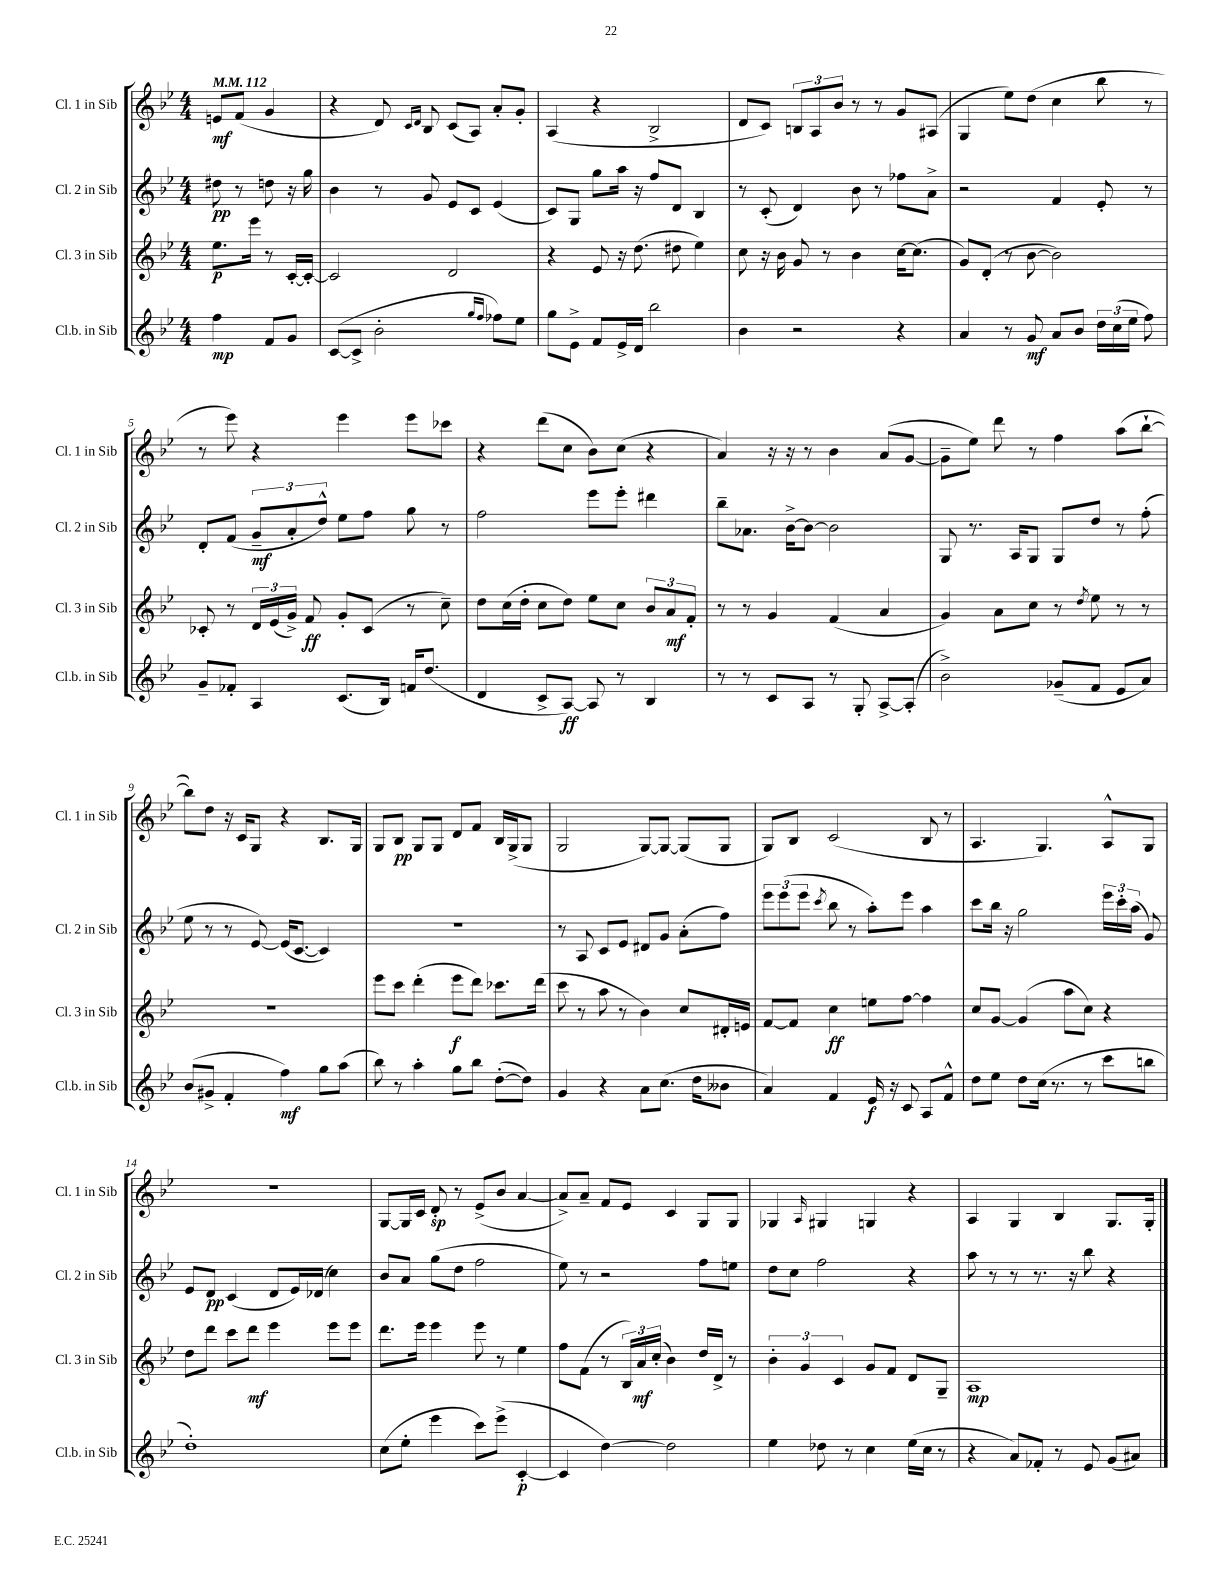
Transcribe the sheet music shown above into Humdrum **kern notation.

**kern	**dynam	**kern	**dynam	**kern	**dynam	**kern	**dynam
*part4	*part4	*part3	*part3	*part2	*part2	*part1	*part1
*staff4	*staff4	*staff3	*staff3	*staff2	*staff2	*staff1	*staff1
*I"Cl.b. in Sib	*	*I"Cl. 3 in Sib	*	*I"Cl. 2 in Sib	*	*I"Cl. 1 in Sib	*
*I'Cl.b. in Sib	*	*I'Cl. 3 in Sib	*	*I'Cl. 2 in Sib	*	*I'Cl. 1 in Sib	*
*clefG2	*	*clefG2	*	*clefG2	*	*clefG2	*
*k[b-e-]	*	*k[b-e-]	*	*k[b-e-]	*	*k[b-e-]	*
*M4/4	*	*M4/4	*	*M4/4	*	*M4/4	*
*MM112	*	*MM112	*	*MM112	*	*MM112	*
=	=	=	=	=	=	=	=
4ff\	mp	8.ee-\L	p	8dd#X\	pp	8en/L	mf
.	.	.	.	8r	.	(8f/J	.
.	.	16eee-\Jk	.	.	.	.	.
8f/L	.	8r	.	8ddn\	.	4g/	.
8g/J	.	[16c'/LL	.	16r	.	.	.
.	.	16c'/JJ_	.	16gg\	.	.	.
=1	=1	=1	=1	=1	=1	=1	=1
([8c/L	.	2c/]	.	4b-\	.	4r	.
8c^/J]	.	.	.	.	.	.	.
2b-'\	.	.	.	8r	.	8d/)	.
.	.	.	.	.	.	16qqc/LL	.
.	.	.	.	.	.	16qqd/JJ	.
.	.	.	.	8g/	.	8B-/	.
.	.	2d/	.	8e-/L	.	(8c/L	.
.	.	.	.	8c/J	.	8A/J)	.
16qqgg/LL	.	.	.	.	.	.	.
16qqff/JJ	.	.	.	.	.	.	.
8ff-X\L)	.	.	.	(4e-/	.	8a'/L	.
8ee-\J	.	.	.	.	.	8g'/J	.
=2	=2	=2	=2	=2	=2	=2	=2
8gg\L	.	4r	.	8c/L)	.	(4A/	.
8e-^\J	.	.	.	8G/J	.	.	.
8f/L	.	8e-/	.	8gg\L	.	4r	.
16e-^/L	.	16r	.	16aa\Jk	.	.	.
16d/JJ	.	(8.dd\	.	16r	.	.	.
2bb-\	.	.	.	8ff/L	.	2B-^/	.
.	.	8dd#X\	.	8d/J	.	.	.
.	.	4ee-\)	.	4B-/	.	.	.
=3	=3	=3	=3	=3	=3	=3	=3
4b-\	.	8cc\	.	8r	.	8d/L	.
.	.	16r	.	(8c'/	.	8c/J)	.
.	.	16b-\	.	.	.	.	.
2r	.	8g/	.	4d/)	.	12Bn/L	.
.	.	.	.	.	.	12A/	.
.	.	8r	.	.	.	.	.
.	.	.	.	.	.	12b-/J	.
.	.	4b-\	.	8b-\	.	8r	.
.	.	.	.	8r	.	8r	.
4r	.	[16cc\KL	.	8ff-X\L	.	8g/L	.
.	.	(8.cc\J]	.	.	.	.	.
.	.	.	.	8a^\J	.	(8A#X/J	.
=4	=4	=4	=4	=4	=4	=4	=4
4a/	.	8g/L)	.	2r	.	4G/	.
.	.	(8d'/J	.	.	.	.	.
8r	.	8r	.	.	.	8ee-\L)	.
8g/	mf	[8b-\	.	.	.	(8dd\J	.
8a/L	.	2b-\])	.	4f/	.	4cc\	.
8b-/J	.	.	.	.	.	.	.
24dd\LL	.	.	.	8e-'/	.	8bb-\	.
(24cc\	.	.	.	.	.	.	.
24ee-\JJ	.	.	.	.	.	.	.
8ff\)	.	.	.	8r	.	8r	.
!!LO:LB:g=z
=5	=5	=5	=5	=5	=5	=5	=5
8g~/L	.	8c-X'/	.	8d'/L	.	8r	.
8f-X'/J	.	8r	.	(8f/J	.	8eee-\)	.
4A/	.	24d/LL	.	12g~/L	mf	4r	.
.	.	(24e-/	.	.	.	.	.
.	.	24g^/JJ)	.	12a'/	.	.	.
.	.	8f/	ff	.	.	.	.
.	.	.	.	12dd^^/J)	.	.	.
(8.c/L	.	8g'/L	.	8ee-\L	.	4eee-\	.
.	.	(8c-/J	.	8ff\J	.	.	.
16B-/Jk)	.	.	.	.	.	.	.
16fn/KL	.	8r	.	8gg\	.	8eee-\L	.
(8.dd/J	.	.	.	.	.	.	.
.	.	8cc~\)	.	8r	.	8ccc-X\J	.
=6	=6	=6	=6	=6	=6	=6	=6
4d/	.	8dd\L	.	2ff\	.	4r	.
.	.	(16cc\L	.	.	.	.	.
.	.	16dd'\JJ	.	.	.	.	.
8c^/L	.	8cc\L	.	.	.	(8ddd\L	.
[8A/J)	ff	8dd\J)	.	.	.	8cc\J	.
8A/]	.	8ee-\L	.	8eee-\L	.	8b-\L)	.
8r	.	8cc\J	.	8eee-'\J	.	(8cc\J	.
4B-/	.	12b-/L	.	4ddd#X\	.	4r	.
.	.	12a/	mf	.	.	.	.
.	.	12f'/J	.	.	.	.	.
=7	=7	=7	=7	=7	=7	=7	=7
8r	.	8r	.	8bb-~\L	.	4a/)	.
8r	.	8r	.	8.a-X\J	.	.	.
8c/L	.	4g/	.	.	.	16r	.
.	.	.	.	[16b-^\KL	.	16r	.
8A/J	.	.	.	8b-\J_	.	8r	.
8r	.	(4f/	.	2b-\]	.	4b-\	.
8G'/	.	.	.	.	.	.	.
[8A^/L	.	4a/	.	.	.	(8a/L	.
(8A'/J]	.	.	.	.	.	[8g/J	.
=8	=8	=8	=8	=8	=8	=8	=8
2b-^\)	.	4g/)	.	8G/	.	8g~\L]	.
.	.	.	.	8.r	.	8ee-\J)	.
.	.	8a\L	.	.	.	8ddd\	.
.	.	.	.	16A/KL	.	.	.
.	.	8cc\J	.	8G/J	.	8r	.
(8g-X~/L	.	8r	.	8G/L	.	4ff\	.
.	.	8qdd/	.	.	.	.	.
8f/J	.	8ee-\	.	8dd/J	.	.	.
8e-/L	.	8r	.	8r	.	(8aa\L	.
8a/J)	.	8r	.	(8ff'\	.	[8bb-`\J	.
!!LO:LB:g=z
=9	=9	=9	=9	=9	=9	=9	=9
(8b-/L	.	1r	.	8ee-\	.	8bb-\L])	.
8g#X^/J	.	.	.	8r	.	8dd\J	.
4f'/	.	.	.	8r	.	16r	.
.	.	.	.	.	.	16c/KL	.
.	.	.	.	[8e-/)	.	8G/J	.
4ff\)	mf	.	.	(16e-/KL]	.	4r	.
.	.	.	.	[8.c/J	.	.	.
8gg\L	.	.	.	4c/])	.	8.B-/L	.
(8aa\J	.	.	.	.	.	.	.
.	.	.	.	.	.	16G/Jk	.
=10	=10	=10	=10	=10	=10	=10	=10
8bb-\)	.	8eee-\L	.	1r	.	8G/L	.
8r	.	8ccc\J	.	.	.	8B-/J	pp
4aa'\	.	(4ddd'\	.	.	.	8G/L	.
.	.	.	.	.	.	8G/J	.
8gg\L	.	8eee-\L	f	.	.	8d/L	.
8bb-\J	.	8ddd\J)	.	.	.	8f/J	.
([8dd'\L	.	8.ccc-X\L	.	.	.	16B-/LL	.
.	.	.	.	.	.	(16G^/J	.
8dd\J])	.	.	.	.	.	8G/J	.
.	.	(16ddd\Jk	.	.	.	.	.
=11	=11	=11	=11	=11	=11	=11	=11
4g/	.	8ccc\	.	8r	.	2G/	.
.	.	8r	.	8A/	.	.	.
4r	.	8aa\	.	8c/L	.	.	.
.	.	8r	.	8e-/J	.	.	.
8a\L	.	4b-\)	.	8d#X/L	.	[8G/L)	.
(8.cc\J	.	.	.	8g/J	.	8G/J_	.
.	.	8cc/L	.	(8a'\L	.	(8G/L]	.
16dd\KL	.	.	.	.	.	.	.
8b--X\J	.	16d#X'/L	.	8ff\J)	.	8G/J	.
.	.	16en/JJ	.	.	.	.	.
=12	=12	=12	=12	=12	=12	=12	=12
4a/)	.	[8f/L	.	12eee-\L	.	8G/L)	.
.	.	.	.	(12eee-\	.	.	.
.	.	8f/J]	.	.	.	8B-/J	.
.	.	.	.	12eee-\J	.	.	.
.	.	.	.	8qccc/	.	.	.
4f/	.	4cc\	ff	8bb-\	.	(2c/	.
.	.	.	.	8r	.	.	.
16e-/	f	8een\L	.	8aa'\L)	.	.	.
16r	.	.	.	.	.	.	.
8c/	.	[8ff\J	.	8eee-\J	.	.	.
8A/L	.	4ff\]	.	4aa\	.	8B-/	.
8f^^/J	.	.	.	.	.	8r	.
=13	=13	=13	=13	=13	=13	=13	=13
8dd\L	.	8cc/L	.	8ccc\L	.	4.A/	.
8ee-\J	.	[8g/J	.	16bb-\Jk	.	.	.
.	.	.	.	16r	.	.	.
8dd\L	.	(4g/]	.	2gg\	.	.	.
(16cc\Jk	.	.	.	.	.	4.G/)	.
8.r	.	.	.	.	.	.	.
.	.	8aa\L	.	.	.	.	.
8r	.	8cc\J)	.	.	.	.	.
8ccc\L	.	4r	.	24eee-\LL	.	8A^^/L	.
.	.	.	.	24ccc'\	.	.	.
.	.	.	.	(24aa\JJ	.	.	.
8bbn\J	.	.	.	8g/)	.	8G/J	.
!!LO:LB:g=z
=14	=14	=14	=14	=14	=14	=14	=14
1dd')	.	8dd\L	.	8e-/L	.	1r	.
.	.	8ddd\J	.	8d/J	pp	.	.
.	.	8ccc\L	.	(4c/	.	.	.
.	.	8ddd\J	mf	.	.	.	.
.	.	4eee-\	.	8d/L	.	.	.
.	.	.	.	16e-/L)	.	.	.
.	.	.	.	(16d-X/JJ	.	.	.
.	.	8eee-\L	.	4cc\)	.	.	.
.	.	8eee-\J	.	.	.	.	.
=15	=15	=15	=15	=15	=15	=15	=15
(8cc\L	.	8.ddd\L	.	8b-/L	.	[8G/L	.
8ee-'\J	.	.	.	8a/J	.	16G/L]	.
.	.	16eee-\Jk	.	.	.	16c/JJ	.
4eee-\	.	4eee-\	.	(8gg\L	.	8d'/	sp
.	.	.	.	8dd\J	.	8r	.
8ccc\L)	.	8eee-\	.	2ff\	.	(8e-^/L	.
(8eee-^\J	.	8r	.	.	.	8b-/J	.
[4c'/	p	4ee-\	.	.	.	[4a/	.
=16	=16	=16	=16	=16	=16	=16	=16
4c/]	.	8ff\L	.	8ee-\)	.	8a^/L])	.
.	.	(8f\J	.	8r	.	8a~/J	.
[4dd\)	.	8r	.	2r	.	8f/L	.
.	.	24B-/LL)	.	.	.	8e-/J	.
.	.	24a/	mf	.	.	.	.
.	.	(24cc'/JJ	.	.	.	.	.
2dd\]	.	4b-\)	.	.	.	4c/	.
.	.	16dd/LL	.	8ff\L	.	8G/L	.
.	.	16d^/JJ	.	.	.	.	.
.	.	8r	.	8een\J	.	8G/J	.
=17	=17	=17	=17	=17	=17	=17	=17
4ee-\	.	6b-'\	.	8dd\L	.	4G-X/	.
.	.	.	.	8cc\J	.	.	.
.	.	6g/	.	.	.	.	.
.	.	.	.	.	.	16qqA/	.
8dd-X\	.	.	.	2ff\	.	4G#X/	.
.	.	6c/	.	.	.	.	.
8r	.	.	.	.	.	.	.
4cc\	.	8g/L	.	.	.	4Gn/	.
.	.	8f/J	.	.	.	.	.
(16ee-\LL	.	8d/L	.	4r	.	4r	.
16cc\JJ	.	.	.	.	.	.	.
8r	.	8G~/J	.	.	.	.	.
=18	=18	=18	=18	=18	=18	=18	=18
4r	.	1A	mp	8aa\	.	4A/	.
.	.	.	.	8r	.	.	.
8a/L)	.	.	.	8r	.	4G/	.
8f-X'/J	.	.	.	8.r	.	.	.
8r	.	.	.	.	.	4B-/	.
.	.	.	.	16r	.	.	.
8e-/	.	.	.	8bb-\	.	.	.
(8g/L	.	.	.	4r	.	8.G/L	.
8a#X/J)	.	.	.	.	.	.	.
.	.	.	.	.	.	16G'/Jk	.
==	==	==	==	==	==	==	==
*-	*-	*-	*-	*-	*-	*-	*-
